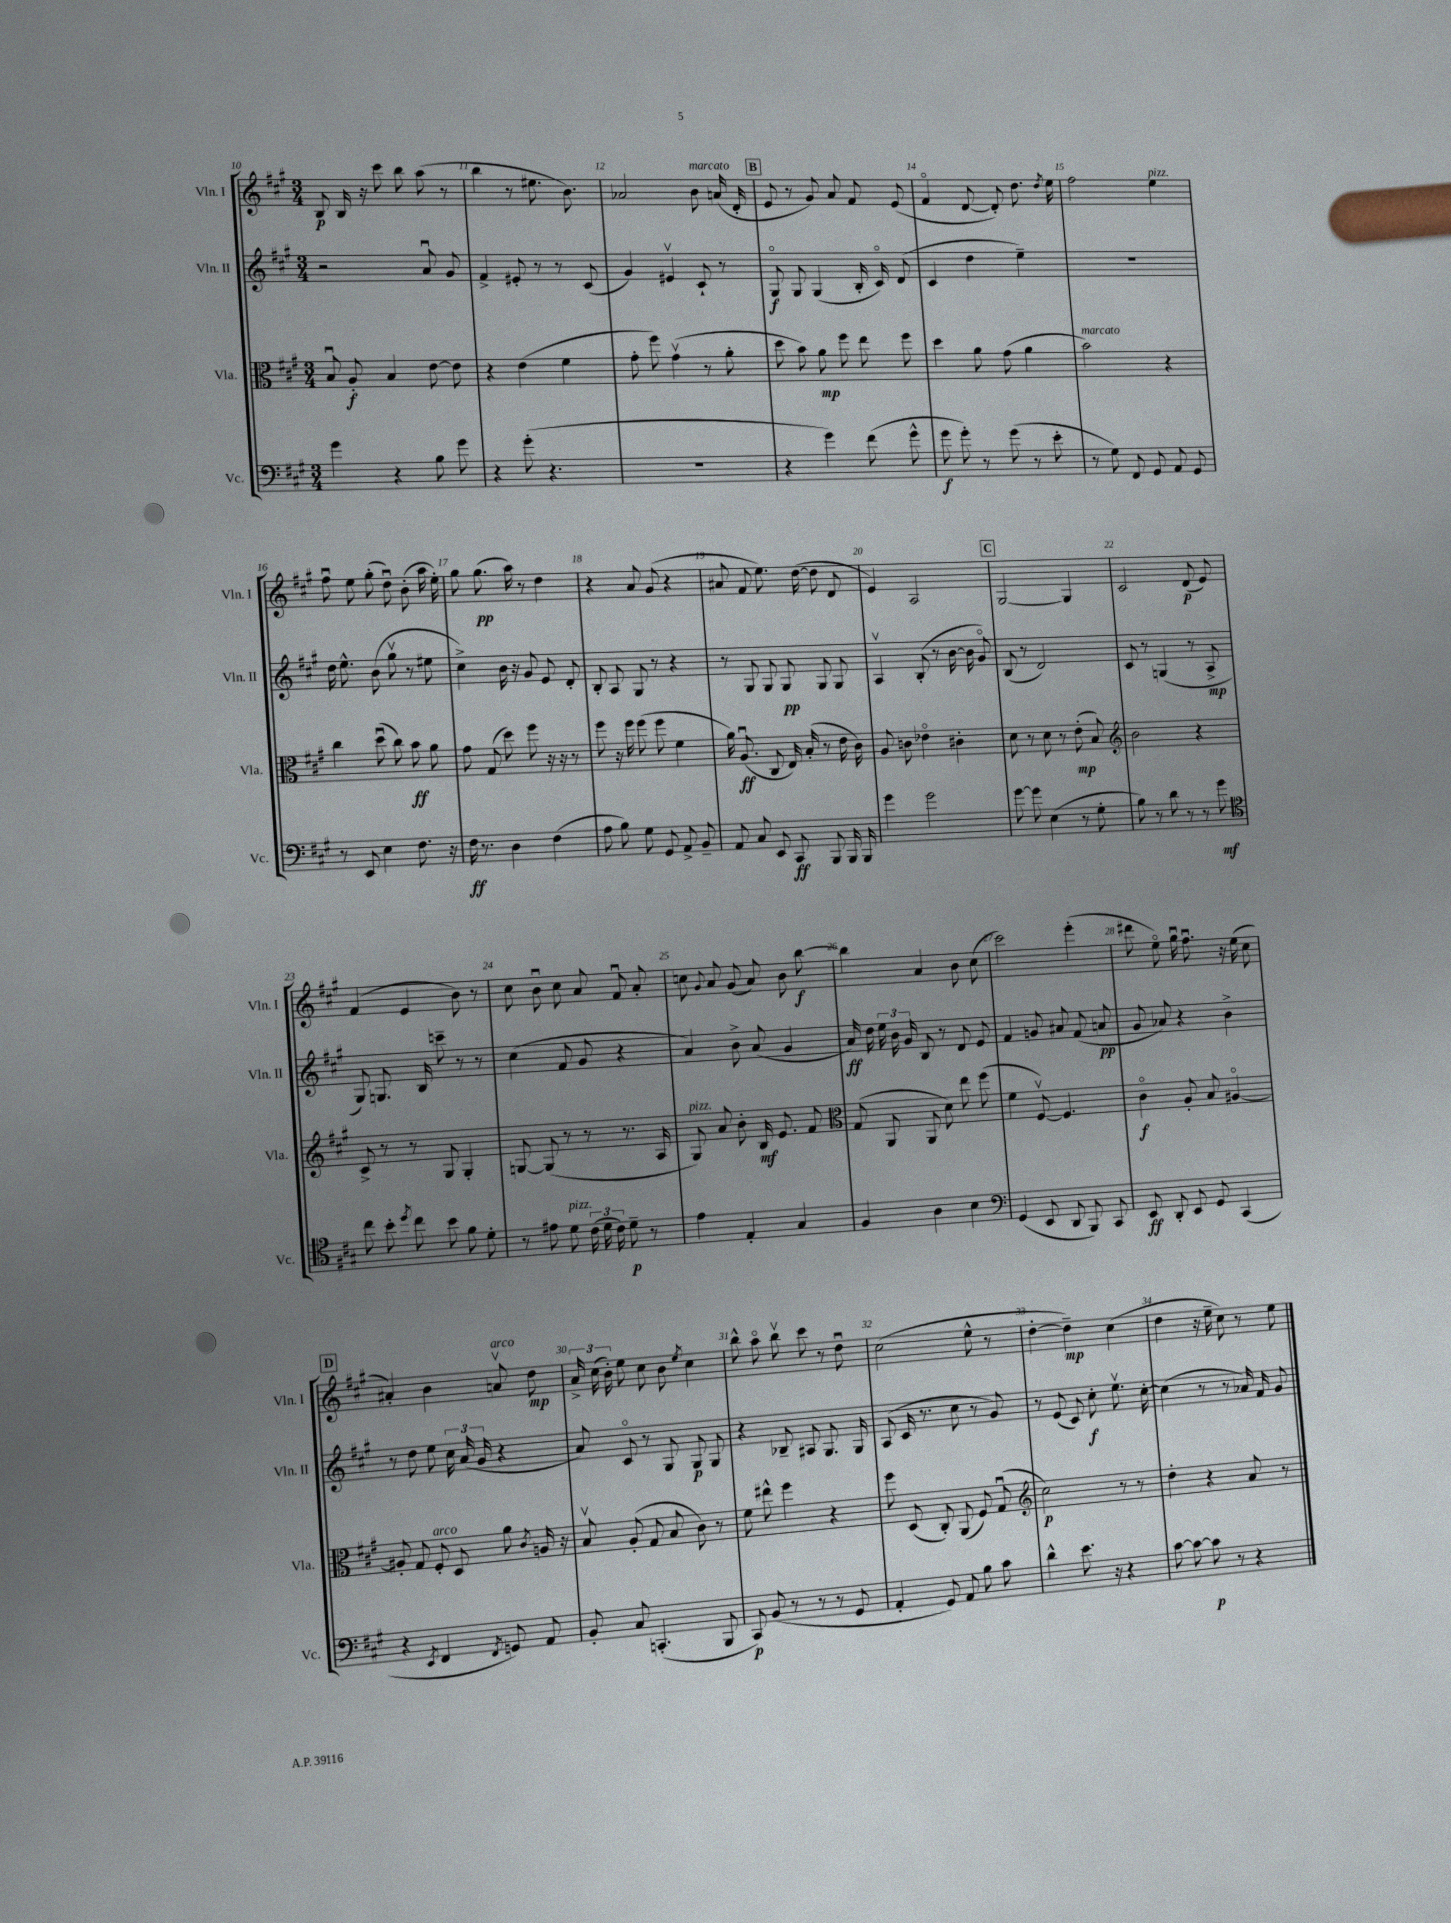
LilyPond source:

<<
\new StaffGroup <<
\new Staff = "s0" \with { instrumentName = "Vln. I" shortInstrumentName = "Vln. I" } {
    \clef treble \key a \major \numericTimeSignature \time 3/4
    \autoBeamOff b8\p b16 r16 cis'''8 b''8 a''8( r8 |
    b''4 r8 eis''8. b'8.) |
    aes'2 b'8^\markup { \italic "marcato" } a'16( d'16-. |
    \mark \markup { \box "B" } e'8 r8 gis'8) a'8 fis'8 e'8( |
    fis'4\flageolet d'8~ d'8-.) d''8. \acciaccatura { d''8 } e''16 |
    fis''2 e''4^\markup { \italic "pizz." } |
    fis''8\downbow e''8 gis''8-.( d''8\downbow) b'8-.( a''16 e''16-.) |
    gis''8 gis''8.\pp( a''16) r8 d''4 |
    r4 a'8 gis'8( r4 |
    ais'8 fis'8 e''8.) d''16~( d''8 d'8 |
    e'4) a2 |
    \mark \markup { \box "C" } gis2~ gis4 |
    cis'2 d'8\p( e'8) |
    fis'4( e'4 b'8) r8 |
    cis''8 b'8\downbow cis''8 a'8 fis'8\downbow a'8-. |
    c''8 \appoggiatura { gis'8 } a'8 gis'8( a'8) b'8 b''8~\f |
    b''4 a'4 b'8 cis''8( |
    cis'''2) e'''4-.( |
    dis'''8 e''8\flageolet) gis''16\downbow fis''8.\downbow r16 e''16( cis''8 |
    \mark \markup { \box "D" } ais'4-.) b'4 a'8\upbow^\markup { \italic "arco" } d''8\mp |
    \tuplet 3/2 { a'16-> cis''16( b'16-.) } e''8 cis''8 b'8 \acciaccatura { e''8 } cis''4 |
    b''8-^ a''8\flageolet b''8\upbow cis'''8 r8 d''8\downbow |
    cis''2( e''8-^ r8 |
    d''4~-. d''4--\mp) cis''4( |
    d''4 r16 e''16-- cis''8) r8 e''8 \bar "|." |
}
\new Staff = "s1" \with { instrumentName = "Vln. II" shortInstrumentName = "Vln. II" } {
    \clef treble \key a \major \numericTimeSignature \time 3/4
    \autoBeamOff r2 a'8\downbow gis'8 |
    fis'4-> eis'8-. r8 r8 cis'8( |
    gis'4) eis'4\upbow cis'8-! r8 |
    \mark \markup { \box "B" } gis8\flageolet\f gis8 gis4( b16-. cis'16\flageolet) d'8( |
    cis'4 d''4 e''4--) |
    R2. |
    d''16 e''8.-^ b'8( gis''8\upbow r8 eis''8 |
    cis''4->) b'16 r16 gis'8 e'8 d'8-. |
    b8-. a8 gis8 r8 r4 |
    r8 gis8 gis8 gis8\pp gis8 gis8 |
    a4\upbow b8-.( r8 b'16~ b'16 gis'8\flageolet) |
    \mark \markup { \box "C" } b8( r8 d'2) |
    cis'8 r8 g4( r8 a8->\mp |
    gis8) g8. b16 c'''8-- r8 r8 |
    cis''4( fis'8 gis'8 r4 |
    a'4) b'8-> a'8( gis'4 |
    a'16\ff) d''16 \tuplet 3/2 { e''16 b'16 gis'16 } b8 r8 d'8 e'8 |
    fis'4 g'8 ais'8 fis'8( a'8\pp |
    gis'8 aes'8) r4 b'4-> |
    \mark \markup { \box "D" } r8 d''8 e''8 \tuplet 3/2 { cis''16 a'16( gis'16 } r4 |
    a'8) cis'8\flageolet r8 gis8 gis8\p gis8 |
    r4 bes8-- ais8 gis8. gis16 |
    a8( cis'16 r8. cis''8 r8 gis'8) |
    r8 e'8( cis'8) cis''8-.\f e''8.\upbow cis''16~-. |
    cis''4( r8 r8 aes'16) fis'16 gis'8 \bar "|." |
}
\new Staff = "s2" \with { instrumentName = "Vla." shortInstrumentName = "Vla." } {
    \clef alto \key a \major \numericTimeSignature \time 3/4
    \autoBeamOff b8\downbow a8-.\f b4 e'8~ e'8 |
    r4 e'4( fis'4 |
    gis'8-. fis''8) gis'4\upbow( r8 a'8-. |
    \mark \markup { \box "B" } d''8 b'8) a'8\mp fis''8 e''8 fis''8 |
    d''4 a'8 gis'8( a'4 |
    b'2^\markup { \italic "marcato" }) r4 |
    cis''4 d''8\downbow( cis''8) b'8\ff a'8 |
    gis'8 gis8( d''8) fis''8 r16 r16 r8 |
    fis''8 r16 fis''16 fis''8( fis''8 fis'4 |
    a'16) a8.\downbow\ff( cis8 e16) b16-.( r8 e'16 cis'16) |
    a8 c'8 ees'4\flageolet cis'4-. |
    \mark \markup { \box "C" } d'8 r8 d'8 r8 e'8-.\mp( b8) |
    \clef treble b'2 r4 |
    cis'8-> r8 r8 gis8 gis4-. |
    g8~ g8( r8 r8 r8. a16 |
    gis8^\markup { \italic "pizz." }) a'8 b'8-. b16\mf e'8. fis'8 |
    \clef alto gis8( a,8 a,8 d'8) e''8 fis''8( |
    fis'4 fis8~\upbow) fis4. |
    cis'4\flageolet\f a8-. b8 ais4~\flageolet |
    \mark \markup { \box "D" } ais8-. gis8 fis8-.^\markup { \italic "arco" } d8 a'8 \acciaccatura { cis'8 } a16 r16 |
    b8\upbow a8-.( gis8 b8 cis'8) r8 |
    fis'8 eis''8-^ fis''4 r4 |
    fis''8 d8( cis8-.) a,8( fis8) gis8\downbow( |
    \clef treble cis''2\p) r8 r8 |
    d''4-. r4 a'8 r8 \bar "|." |
}
\new Staff = "s3" \with { instrumentName = "Vc." shortInstrumentName = "Vc." } {
    \clef bass \key a \major \numericTimeSignature \time 3/4
    \autoBeamOff gis'4 r4 b8 gis'8 |
    r4 gis'8-.( r4. |
    R2. |
    \mark \markup { \box "B" } r4 gis'4) fis'8( gis'8-^ |
    gis'8\f gis'8-.) r8 gis'8( r8 e'8-. |
    r8 gis8) fis,8 gis,8 a,8 gis,8 |
    r8 e,8 e4 fis8. r16 |
    fis16\ff r8. d4 fis4( |
    a8 b8) gis8 gis,8 a,8-> b,8-- |
    a,8 cis8 e,8 cis,8\ff b,,8 b,,16 b,,16 |
    gis'4 gis'2 |
    \mark \markup { \box "C" } gis'8~ gis'8 e4( r8 gis8-. |
    b8) r8 d'8 r8 r8 gis'8\mf |
    \clef tenor cis''8 b'8-. \acciaccatura { d''8 } cis''8 b'8 fis'8 d'8-. |
    r8 eis'8 d'8^\markup { \italic "pizz." } \tuplet 3/2 { cis'16( d'16 cis'16) } d'8--\p r8 |
    e'4 e4-. gis4 |
    fis4 a4 b4 |
    \clef bass gis,4( e,8 d,8 b,,8) cis,8 |
    e,8\ff d,8-. e,8 gis,8 cis,4( |
    \mark \markup { \box "D" } r4 \acciaccatura { e,8 } fis,4 \acciaccatura { fis,8 } g,8) a,8 |
    b,8-. cis8 c,4.-.( b,,8 |
    cis,8\p) b,8( r8 r8 r8 gis,8 |
    a,4-. gis,8) a,8 b8 cis'8 |
    d'4-^ e'8. r16 r4 |
    cis'8~ cis'8~ cis'8\p r8 r4 \bar "|." |
}
>>
>>
\layout { \context { \Score currentBarNumber = #10 \override BarNumber.break-visibility = ##(#f #t #t) barNumberVisibility = #all-bar-numbers-visible } }
